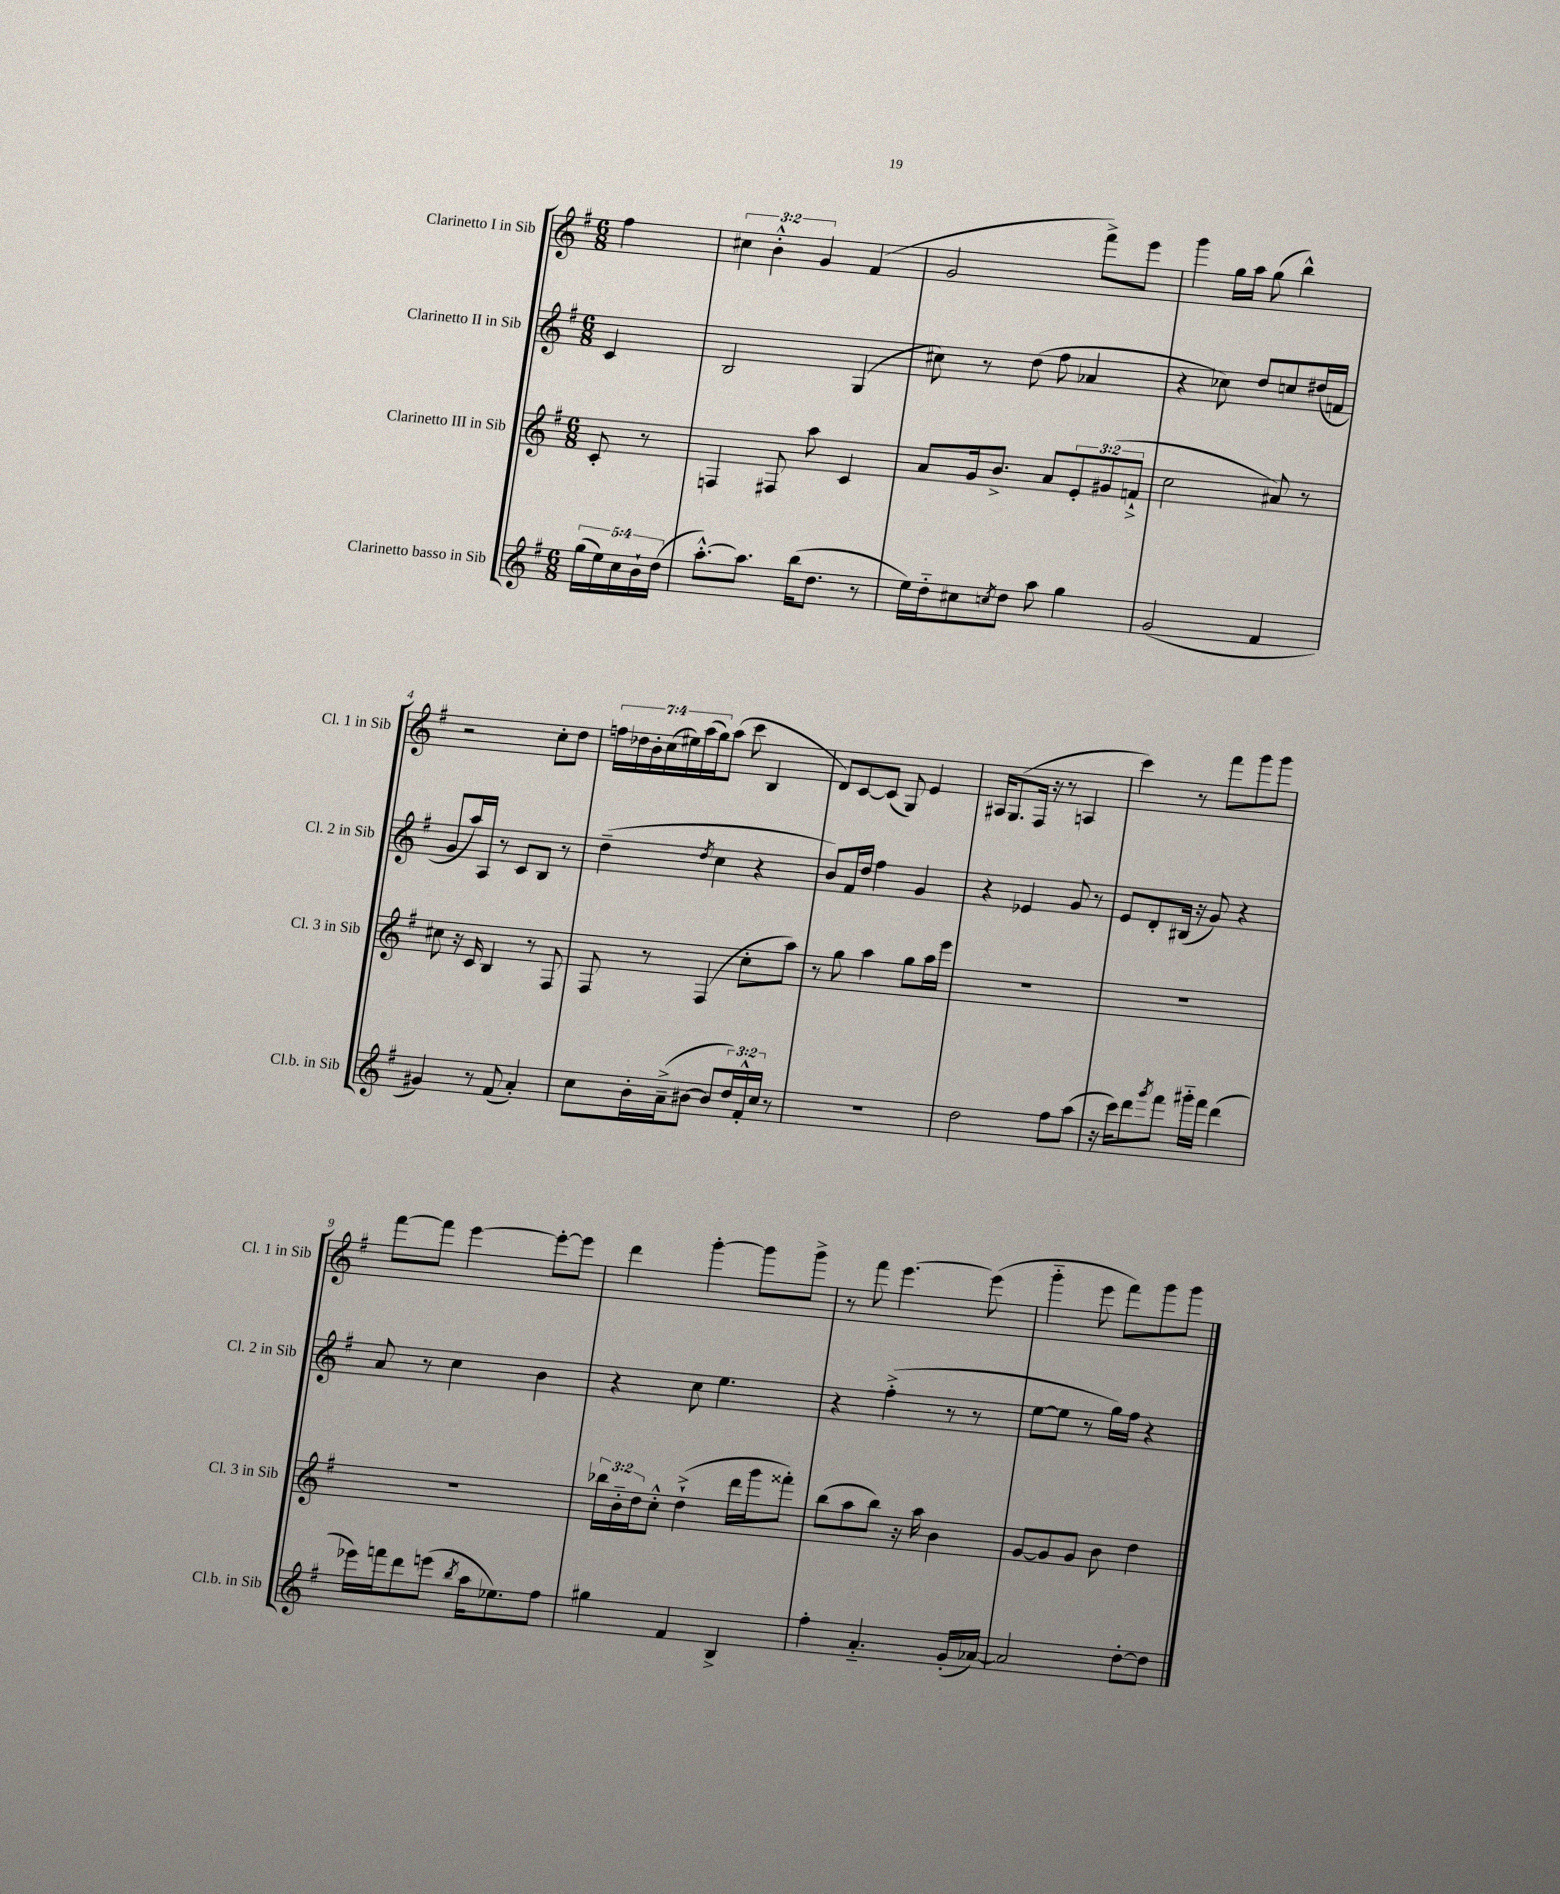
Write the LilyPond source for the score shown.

<<
\new StaffGroup <<
\new Staff = "s0" \with { instrumentName = "Clarinetto I in Sib" shortInstrumentName = "Cl. 1 in Sib" } {
    \clef treble \key g \major \numericTimeSignature \time 6/8 \override Staff.TupletNumber.text = #tuplet-number::calc-fraction-text \partial 4
    fis''4 |
    \tuplet 3/2 { cis''4 b'4-.-^ g'4 } fis'4( |
    g'2 fis'''8->) e'''8 |
    g'''4 g''16 a''16 g''8( b''4-^) |
    r2 c''8-. d''8 |
    \tuplet 7/4 { f''16 des''16 b'16-. c''16( eis''16) a''16( g''16) } a''8( c'''8 b4 |
    d'8) c'8~ c'8( g8) e'4 |
    ais16 g8.( fis16 r16 r8 a4 |
    c'''4) r8 fis'''8 g'''8 g'''8 |
    fis'''8~ fis'''8 e'''4~ e'''8~-. e'''8 |
    d'''4 g'''4~-. g'''8 g'''8-> |
    r8 fis'''8 e'''4.~ e'''8( |
    g'''4-_ e'''8 fis'''8) g'''8 g'''8 \bar "|." |
}
\new Staff = "s1" \with { instrumentName = "Clarinetto II in Sib" shortInstrumentName = "Cl. 2 in Sib" } {
    \clef treble \key g \major \numericTimeSignature \time 6/8 \partial 4
    c'4 |
    b2 g4( |
    cis''8) r8 d''8( fis''8 aes'4 |
    r4 ces''8) d''8 c''8 dis''16( f'16 |
    g'8 a''16) a16 r8 c'8 b8 r8 |
    d''4--( \acciaccatura { d''8 } c''4 r4 |
    b'8) fis'16 d''16 fis''4 g'4 |
    r4 ees'4 g'8 r8 |
    e'8 d'8-. bis16( r16 g'8) r4 |
    a'8 r8 c''4 b'4 |
    r4 c''8 e''4. |
    r4 fis''4-.->( r8 r8 |
    e''8~ e''8 r8 g''16) fis''16 r4 \bar "|." |
}
\new Staff = "s2" \with { instrumentName = "Clarinetto III in Sib" shortInstrumentName = "Cl. 3 in Sib" } {
    \clef treble \key g \major \numericTimeSignature \time 6/8 \override Staff.TupletNumber.text = #tuplet-number::calc-fraction-text \partial 4
    c'8-. r8 |
    f4 fis8 a''8 c'4 |
    a'8 g'16 b'8.-> a'8 \tuplet 3/2 { e'8-. gis'8( f'8-!-> } |
    c''2 ais'8) r8 |
    cis''8 r16 c'16 b4 r8 fis8 |
    fis8 r8 fis4( c''8-. a''8) |
    r8 g''8 a''4 g''8 a''16 e'''16 |
    R2. |
    R2. |
    R2. |
    \tuplet 3/2 { bes''16 b'16-_ d''16 } c''8-.-^ d''4-!->( d'''16 g'''16 fisis'''8-.) |
    b''8( a''8 b''8) r16 a''16 b'4 |
    g'8~ g'8 g'8 b'8 d''4 \bar "|." |
}
\new Staff = "s3" \with { instrumentName = "Clarinetto basso in Sib" shortInstrumentName = "Cl.b. in Sib" } {
    \clef treble \key g \major \numericTimeSignature \time 6/8 \override Staff.TupletNumber.text = #tuplet-number::calc-fraction-text \partial 4
    \tuplet 5/4 { g''16( e''16) c''16 b'16-! d''16( } |
    a''8.~-.-^) a''8. b''16( d''8. r8 |
    e''16) d''16-_ cis''8 \acciaccatura { c''8 } d''8 a''8 g''4 |
    g'2( fis'4 |
    gis'4) r8 fis'8( a'4-.) |
    c''8 b'16-. a'16--->( bis'8~ bis'8 \tuplet 3/2 { d''16) fis'16-.-^ c''16 } r8 |
    R2. |
    d''2 fis''8 a''8( |
    r16 c'''16) d'''8 \acciaccatura { g'''8 } fis'''8 gis'''16-_ fis'''16 d'''4( |
    ees'''16) f'''16 d'''8 e'''8( \acciaccatura { b''8 } a''16 ees''8.) fis''8 |
    gis''4 fis'4 b4-> |
    fis''4-. a'4.-_ g'16-.( aes'16~) |
    aes'2 d''8~-. d''8 \bar "|." |
}
>>
>>
